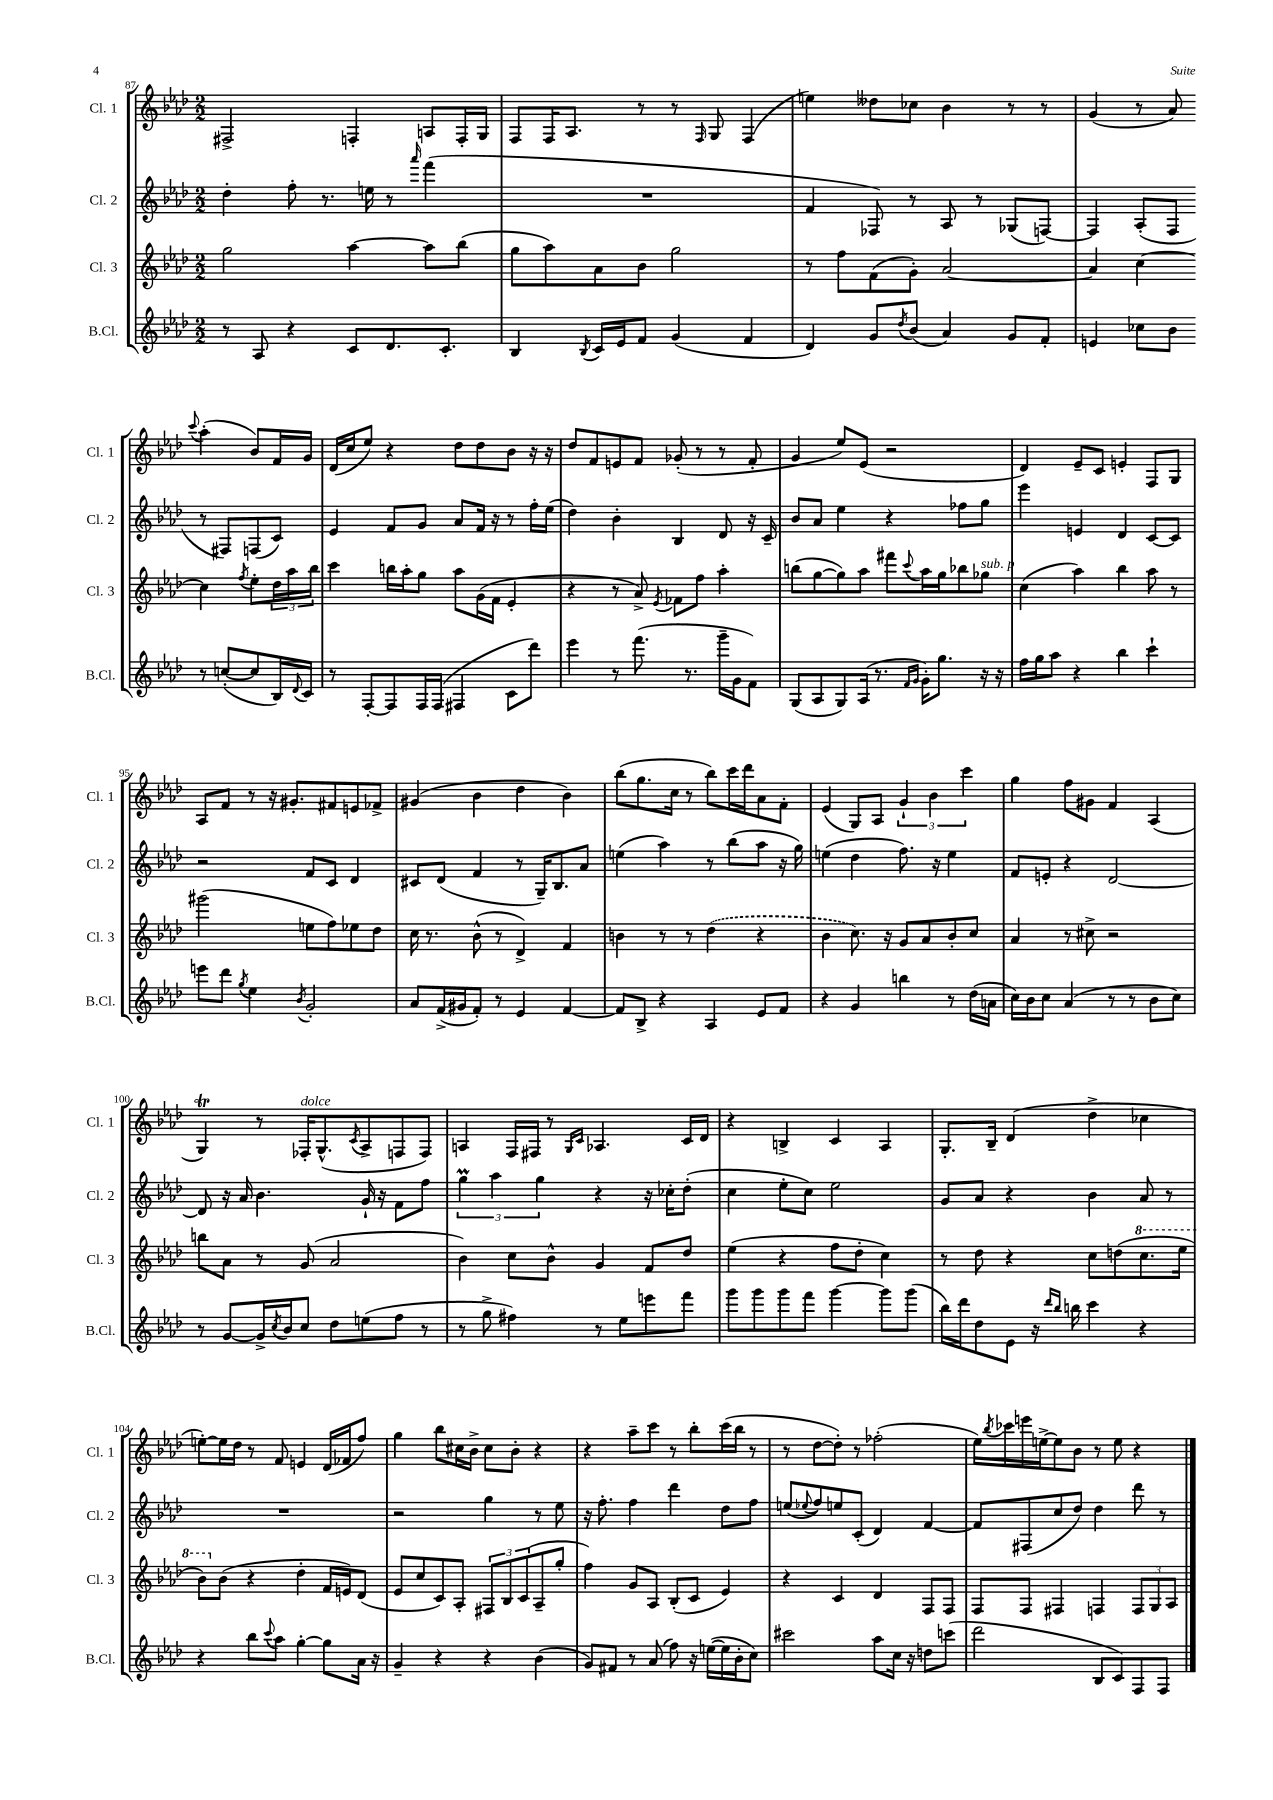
<<
\new StaffGroup <<
\new Staff = "s0" \with { instrumentName = "Cl. 1" shortInstrumentName = "Cl. 1" } {
    \clef treble \key aes \major \numericTimeSignature \time 2/2
    fis2-> f4-. a8 f16-. g16 |
    f8 f16 aes8. r8 r8 \grace { f16 } g8 f4( |
    e''4) deses''8 ces''8 bes'4 r8 r8 |
    g'4( r8 aes'8) \appoggiatura { c'''8 } aes''4-.( bes'8) f'16 g'16 |
    des'16( c''16 ees''8) r4 des''8 des''8 bes'8 r16 r16 |
    des''8 f'8 e'8 f'8 ges'8-.( r8 r8 f'8-. |
    g'4 ees''8) ees'8( r2 |
    des'4) ees'8-- c'8 e'4-. f8 g8 |
    aes8 f'8 r8 r16 gis'8.-. fis'8 e'8 fes'8-> |
    gis'4( bes'4 des''4 bes'4) |
    bes''8( g''8. c''16 r8 bes''8) c'''16 des'''16 aes'8 f'8-. |
    ees'4( g8) aes8 \tuplet 3/2 { g'4-! bes'4 c'''4 } |
    g''4 f''8 gis'8 f'4 aes4( |
    g4\trill) r8 fes16-.^\markup { \italic "dolce" } g8.-^( \acciaccatura { c'8 } aes8-> f8 f8) |
    a4 f16 fis16 r8 \grace { g16 c'16 } aes4. c'16 des'16 |
    r4 b4-> c'4 aes4 |
    g8.-. bes16-- des'4( des''4-> ces''4 |
    e''8~-.) e''16 des''16 r8 f'8 e'4 des'16( fes'16 f''8) |
    g''4 bes''8 cis''16 bes'16-> cis''8 bes'8-. r4 |
    r4 aes''8-- c'''8 r8 bes''8-. c'''16( bes''16 r8 |
    r8 des''8~ des''8-.) r8 fes''2-.( |
    ees''16) \acciaccatura { bes''8 } ces'''16 e'''16 e''16~-> e''8 bes'8 r8 e''8 r4 \bar "|." |
}
\new Staff = "s1" \with { instrumentName = "Cl. 2" shortInstrumentName = "Cl. 2" } {
    \clef treble \key aes \major \numericTimeSignature \time 2/2
    des''4-. f''8-. r8. e''16 r8 \grace { aes'''16 } f'''4( |
    R1 |
    f'4 fes8) r8 aes8 r8 ges8( f8~) |
    f4 aes8-.( f8 r8 fis8) f8( c'8) |
    ees'4 f'8 g'8 aes'8 f'16 r16 r8 f''16-. ees''16( |
    des''4) bes'4-. bes4 des'8 r16 c'16-- |
    bes'8 aes'8 ees''4 r4 fes''8 g''8 |
    ees'''4 e'4 des'4 c'8~ c'8 |
    r2 f'8 c'8 des'4 |
    cis'8 des'8( f'4 r8 g16--) bes8. aes'8 |
    e''4( aes''4) r8 bes''8( aes''8 r16 g''16) |
    e''4( des''4 f''8.) r16 e''4 |
    f'8 e'8-. r4 des'2~ |
    des'8 r16 aes'16 bes'4. g'16-! r16 f'8 f''8 |
    \tuplet 3/2 { g''4\prall aes''4 g''4 } r4 r16 ces''16-. des''8-.( |
    c''4 ees''8-. c''8) ees''2 |
    g'8 aes'8 r4 bes'4 aes'8 r8 |
    R1 |
    r2 g''4 r8 ees''8 |
    r16 f''8.-. f''4 des'''4 des''8 f''8 |
    e''8( \appoggiatura { ees''8 } f''8) e''8 c'8-.( des'4) f'4~ |
    f'8 fis8( c''8 des''8) des''4 des'''8 r8 \bar "|." |
}
\new Staff = "s2" \with { instrumentName = "Cl. 3" shortInstrumentName = "Cl. 3" } {
    \clef treble \key aes \major \numericTimeSignature \time 2/2
    g''2 aes''4~ aes''8 bes''8( |
    g''8 aes''8) aes'8 bes'8 g''2 |
    r8 f''8 f'8( g'8-.) aes'2~ |
    aes'4 c''4~ c''4 \acciaccatura { f''8 } ees''8-. \tuplet 3/2 { des''16 aes''16 bes''16 } |
    c'''4 b''16 aes''16-. g''8 aes''8 g'16( f'16 ees'4-. |
    r4 r8 aes'8->) \acciaccatura { ees'8 } fes'8 f''8 aes''4-. |
    b''8( g''8~ g''8) aes''8 fis'''8 \appoggiatura { c'''8 } aes''16 g''16 bes''8 ges''8^\markup { \italic "sub. p" } |
    c''4( aes''4) bes''4 aes''8 r8 |
    gis'''2( e''8 f''8) ees''8 des''8 |
    c''16 r8. bes'8-^( r8 des'4->) f'4 |
    b'4 r8 r8 \once \slurDashed des''4( r4 |
    bes'4 c''8.) r16 g'8 aes'8 bes'8-. c''8 |
    aes'4 r8 cis''8-> r2 |
    b''8 aes'8 r8 g'8( aes'2 |
    bes'4) c''8 bes'8-^ g'4 f'8 des''8 |
    ees''4( r4 f''8 des''8-. c''4) |
    r8 des''8 r4 c''8 d''8( \ottava #1 c'''8. ees'''16 |
    bes''8) \ottava #0 bes'8( r4 des''4-. f'16 e'16) des'8( |
    ees'8 c''8 c'8) aes8-. \tuplet 3/2 { fis8 bes8 c'8( } aes8-- g''8-. |
    f''4) g'8 aes8 bes8-.( c'8 ees'4) |
    r4 c'4 des'4 f8 f8 |
    f8 f8 fis4 f4 \tuplet 3/2 { f8 g8 aes8 } \bar "|." |
}
\new Staff = "s3" \with { instrumentName = "B.Cl." shortInstrumentName = "B.Cl." } {
    \clef treble \key aes \major \numericTimeSignature \time 2/2
    r8 aes8 r4 c'8 des'8. c'8.-. |
    bes4 \acciaccatura { bes8 } c'16 ees'16 f'8 g'4( f'4 |
    des'4) g'8 \acciaccatura { des''8 } bes'8( aes'4) g'8 f'8-. |
    e'4 ces''8 bes'8 r8 c''8~-.( c''8 bes16) \appoggiatura { des'8 } c'16 |
    r8 f8~-. f8 f16 f16( fis4 c'8 des'''8) |
    ees'''4 r8 f'''8.( r8. g'''16-- g'16 f'8) |
    g8( aes8 g8) aes16( r8. \grace { f'16 g'16 } g'16-.) g''8. r16 r16 |
    f''16 g''16 aes''8 r4 bes''4 c'''4-! |
    e'''8 des'''8 \acciaccatura { g''8 } ees''4 \acciaccatura { bes'8 } g'2-. |
    aes'8 f'16->( gis'16 f'8-.) r8 ees'4 f'4~ |
    f'8 bes8-> r4 aes4 ees'8 f'8 |
    r4 g'4 b''4 r8 des''16( a'16 |
    c''16) bes'16 c''8 aes'4( r8 r8 bes'8 c''8) |
    r8 g'8~ g'16-> \acciaccatura { c''8 } bes'16 c''8 des''8 e''8( f''8 r8 |
    r8 g''8-> fis''4) r8 ees''8 e'''8 f'''8 |
    g'''8 g'''8 g'''8 f'''8 g'''4~ g'''8 g'''8( |
    bes''16) des'''16 des''8 ees'8 r16 \grace { des'''16 bes''16 } b''16 c'''4 r4 |
    r4 bes''8 \appoggiatura { c'''8 } aes''8 g''4~-. g''8 aes'16 r16 |
    g'4-- r4 r4 bes'4( |
    g'8) fis'8 r8 aes'8( f''8) r16 e''16~( e''16 bes'16-. c''8) |
    cis'''2 aes''8 c''16 r16 d''8 c'''8( |
    des'''2 bes8 c'8) f8 f8 \bar "|." |
}
>>
>>
\layout { \context { \Score currentBarNumber = #87 } }
